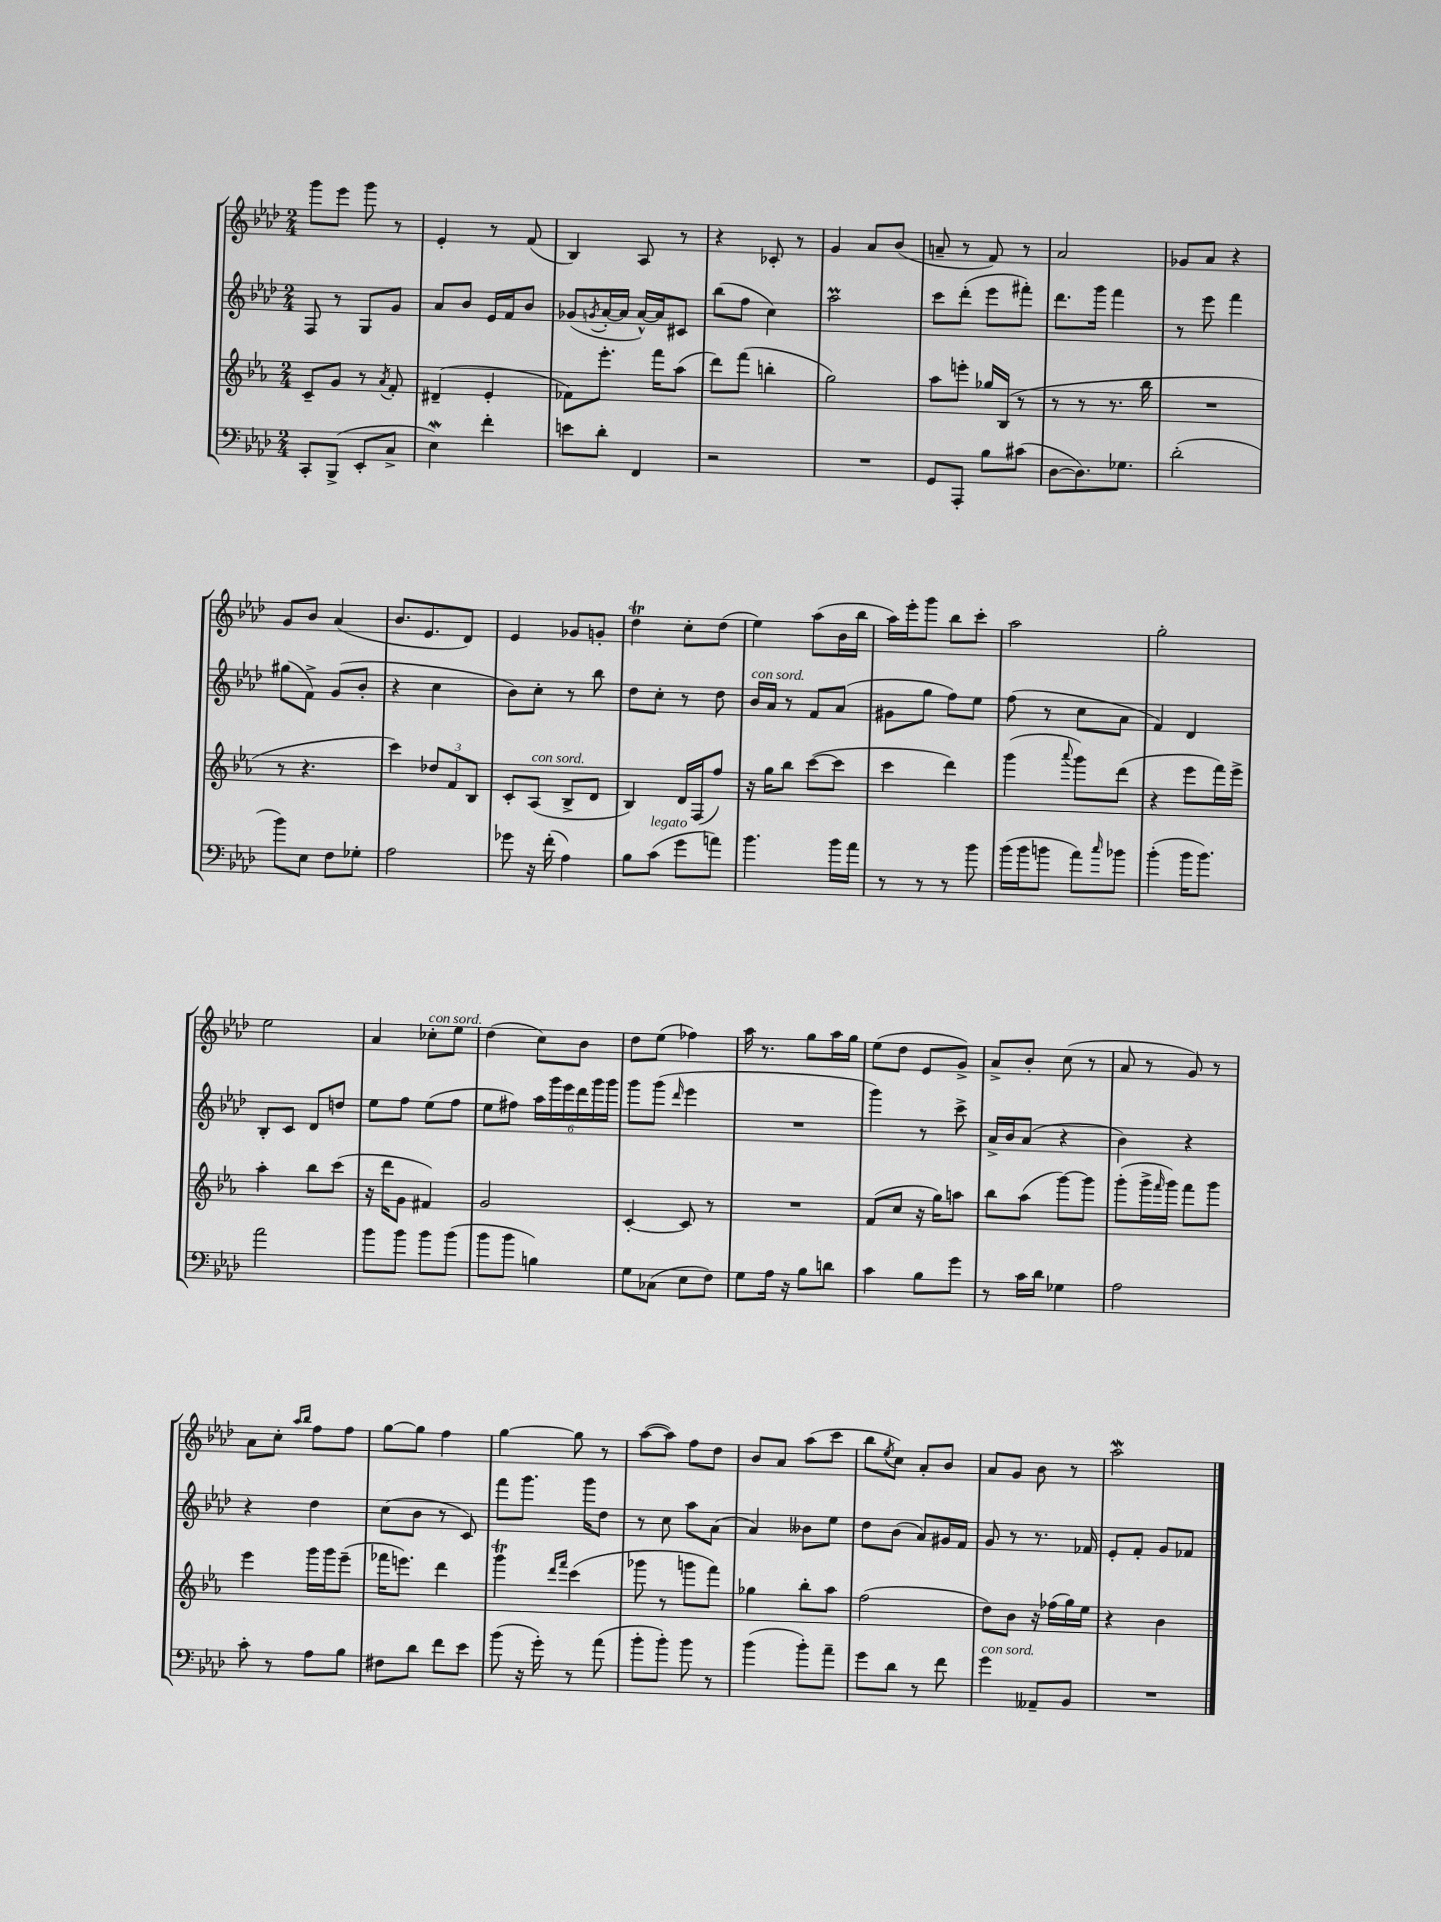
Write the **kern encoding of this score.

**kern	**kern	**kern	**kern
*part4	*part3	*part2	*part1
*staff4	*staff3	*staff2	*staff1
*clefF4	*clefG2	*clefG2	*clefG2
*k[b-e-a-d-]	*k[b-e-a-]	*k[b-e-a-d-]	*k[b-e-a-d-]
*M2/4	*M2/4	*M2/4	*M2/4
=23	=23	=23	=23
8CC'/L	8c~/L	8F/	8ggg\L
(8BBB-^/J	8g/J	8r	8eee-\J
8EE-'/L	8r	8G/L	8ggg\
.	8qa-/	.	.
8C^/J	8f'/	8g/J	8r
=24	=24	=24	=24
4E-W\)	(4d#X~/	8a-/L	4e-'/
.	.	8b-/J	.
4f'\	4e-'/	16e-/LL	8r
.	.	16f/J	.
.	.	8b-/J	(8f/
=25	=25	=25	=25
8en\L	8f-X\L)	(8g-X/L	4B-/)
.	.	8qgn/	.
8d-'\J	8.eee-'\J	[16a-'/L	.
.	.	16a-/JJ]	.
4FF/	.	[16a-^^/LL)	8A-/
.	16fff\KL	16a-/J]	.
.	(8aa-\J	8c#X/J	8r
=26	=26	=26	=26
2r	8ddd\L)	(8bb-\L	4r
.	(8fff\J	8ff\J	.
.	4bbn'\	4cc\)	8c-X'/
.	.	.	8r
=27	=27	=27	=27
2r	2gg\)	2aa-M\	4g/
.	.	.	8a-/L
.	.	.	(8b-/J
=28	=28	=28	=28
8GG/L	8aa-\L	8ccc\L	8an~/
8AAA-'/J	8eeen'\J	(8ddd-'\J	8r
8B-\L	16gg-X/LL	8eee-\L	8f/)
.	(16B-/JJ	.	.
(8c#X\J	8r	8fff#X'\J)	8r
=29	=29	=29	=29
[8D-\L	8r	8.ddd-\L	2a-/
8.D-\])	8r	.	.
.	.	16ggg\Jk	.
.	8.r	4fff\	.
8.G-X\J	.	.	.
.	16bb-\	.	.
=30	=30	=30	=30
(2d-'\	2r	8r	8g-X/L
.	.	8eee-\	8a-/J
.	.	4fff\	4r
!!LO:LB:g=z
=31	=31	=31	=31
8b-\L)	8r	(8gg#X\L	8g/L
8E-\J	4.r	8f^\J)	8b-/J
8F\L	.	(8g/L	(4a-/
8G-X'\J	.	8b-'/J	.
=32	=32	=32	=32
2A-\	4ccc\)	4r	8.b-/L
.	.	.	8.e-/
.	12dd-X/L	4cc\	.
.	12f/	.	.
.	.	.	8d-/J)
.	12B-/J	.	.
=33	=33	=33	=33
8g-X\	8c'/L	8b-\L)	4e-/
!	!LO:TX:a:i:t=con sord.	!	!
16r	(8A-/J	8cc'\J	.
(16f'\	.	.	.
4A-\)	8B-^/L	8r	8g-X/L
.	8d/J	8bb-\	8gn'/J
=34	=34	=34	=34
8B-\L	4B-/)	8dd-\L	4dd-T\
!LO:TX:a:i:t=legato	!	!	!
(8c\J	.	8cc'\J	.
8g\L	16d/LL	8r	8cc'\L
.	(16F/J	.	.
8an\J)	8ff/J)	8dd-\	(8dd-\J
=35	=35	=35	=35
!	!	!LO:TX:a:i:t=con sord.	!
4.b-\	16r	16b-/LL	4ee-\)
.	16gg\KL	16a-/JJ	.
.	8bb-\J	8r	.
.	([8ccc\L	8f/L	(8aa-\L
16b-\LL	8ccc\J]	(8a-/J	16b-\L
16a-\JJ	.	.	16bb-\JJ
=36	=36	=36	=36
8r	4ccc\	8g#X\L	16aa-\LL)
.	.	.	16eee-'\J
8r	.	8gg\J	8ggg\J
8r	4ddd\)	8ff\L)	8bb-\L
8b-\	.	8ee-\J	8ccc'\J
=37	=37	=37	=37
(16b-\LL	(4ggg\	(8ff\	2aa-\
16b-\J	.	.	.
8bn\J	.	8r	.
.	8qqaaa-/	.	.
8a-\L)	8ggg\L)	8cc\L	.
16qqcc/	.	.	.
8b-X\J	(8ddd\J	8a-\J	.
=38	=38	=38	=38
(4b-'\	4r	4f/)	2gg'\
16b-\KL	8eee-\L	4d-/	.
8.b-\J)	.	.	.
.	16fff\L)	.	.
.	16eee-^\JJ	.	.
!!LO:LB:g=z
=39	=39	=39	=39
2a-\	4aa-'\	8B-'/L	2ee-\
.	.	8c/J	.
.	8bb-\L	8d-/L	.
.	(8ccc\J	8ddn/J	.
=40	=40	=40	=40
8b-\L	16r	8ee-\L	4a-/
.	16ddd\KL	.	.
8b-\J	8g\J	8ff\J	.
!	!	!	!LO:TX:a:i:t=con sord.
8b-\L	4f#X/)	(8ee-\L	8cc-X'\L
(8b-\J	.	8ff\J	8ee-\J
=41	=41	=41	=41
8b-\L	2g/	8ee-\L	(4dd-\
8b-\J	.	8ff#X\J)	.
4Bn\)	.	24aa-\LL	8cc\L)
.	.	24ggg\	.
.	.	24eee-\	.
.	.	24ddd-\	8b-\J
.	.	24ggg\	.
.	.	24ggg\JJ	.
=42	=42	=42	=42
8G\L	[4c'/	8ggg\L	8dd-\L
(8C-X\J	.	(8ggg\J	(8ee-\J
.	.	16qqddd-/	.
8E-\L	8c/]	4eee-\	4ff-X\)
8F\J)	8r	.	.
=43	=43	=43	=43
8G\L	2r	2r	16aa-\
.	.	.	8.r
16A-\Jk	.	.	.
16r	.	.	.
8B-\L	.	.	8gg\L
8dn\J	.	.	16aa-\L
.	.	.	16gg\JJ
=44	=44	=44	=44
4c\	(8f/L	4ggg\)	(8ee-\L
.	8cc/J	.	8dd-\J
8B-\L	16r	8r	8e-/L
.	16gg\KL)	.	.
8g\J	8aan\J	8ccc^\	8g^/J)
=45	=45	=45	=45
8r	8bb-\L	16a-^/LL	8a-^/L
.	.	16b-/J	.
16c\LL	(8aa-\J	(8a-/J	8b-'/J
16d-\JJ	.	.	.
4G-X\	[8ggg\L)	4r	(8cc\
.	8ggg\J]	.	8r
=46	=46	=46	=46
2A-\	(8ggg'\L	4b-\)	8a-/
.	16ggg^\L	.	8r
.	16qqfff/	.	.
.	16ggg\JJ)	.	.
.	8fff\L	4r	8g/)
.	8ggg\J	.	8r
!!LO:LB:g=z
=47	=47	=47	=47
8c'\	4eee-\	4r	8a-\L
8r	.	.	8cc'\J
.	.	.	16qqaa-/LL
.	.	.	16qqbb-/JJ
8A-\L	16ggg\LL	4dd-\	8ff\L
.	16ggg\J	.	.
8B-\J	(8eee-~\J	.	8ff\J
=48	=48	=48	=48
8F#X\L	16fff-X\KL	(8cc\L	[8gg\L
.	8.eeen\J)	.	.
8d-\J	.	8b-\J	8gg\J]
8f\L	4ddd\	8r	4ff\
8e-\J	.	8c/)	.
=49	=49	=49	=49
(8b-\	4gggt\	8fff\L	[4gg\
16r	.	8.ggg\J	.
16g'\)	.	.	.
.	16qqddd/LL	.	.
.	16qqfff/JJ	.	.
8r	(4ccc\	.	8gg\]
.	.	16ggg\KL	.
(8a-\	.	8dd-\J	8r
=50	=50	=50	=50
8b-'\L	8ggg-X\	8r	([8aa-\L
8b-'\J)	8r	8cc\	8aa-\J])
8b-\	8gggn\L	8aa-\L	8ff\L
8r	8fff\J)	(8a-\J	8dd-\J
=51	=51	=51	=51
(4b-\	4gg-X\	4a-/)	8b-/L
.	.	.	8a-/J
8b-'\L)	8bb-'\L	8b--X\L	(8aa-\L
8a-~\J	8aa-\J	8ee-\J	8ccc\J
=52	=52	=52	=52
8g\L	(2ff\	8dd-\L	8bb-\L
.	.	.	8qee-/
8d-\J	.	(8b-\J	8cc\J)
8r	.	8a-/L)	8a-'/L
8f\	.	16g#X/L	8b-/J
.	.	16f/JJ	.
=53	=53	=53	=53
!LO:TX:a:i:t=con sord.	!	!	!
4g\	8dd\L)	8g/	8a-/L
.	8b-\J	8r	8g/J
8AA--X~/L	16r	8.r	8b-\
.	(16ff-X\LL	.	.
8BB-/J	16gg\)	.	8r
.	16ee-\JJ	16f-X/	.
=54	=54	=54	=54
2r	4r	8e-'/L	2aa-w\
.	.	8f'/J	.
.	4b-\	8g/L	.
.	.	8f-X/J	.
==	==	==	==
*-	*-	*-	*-
